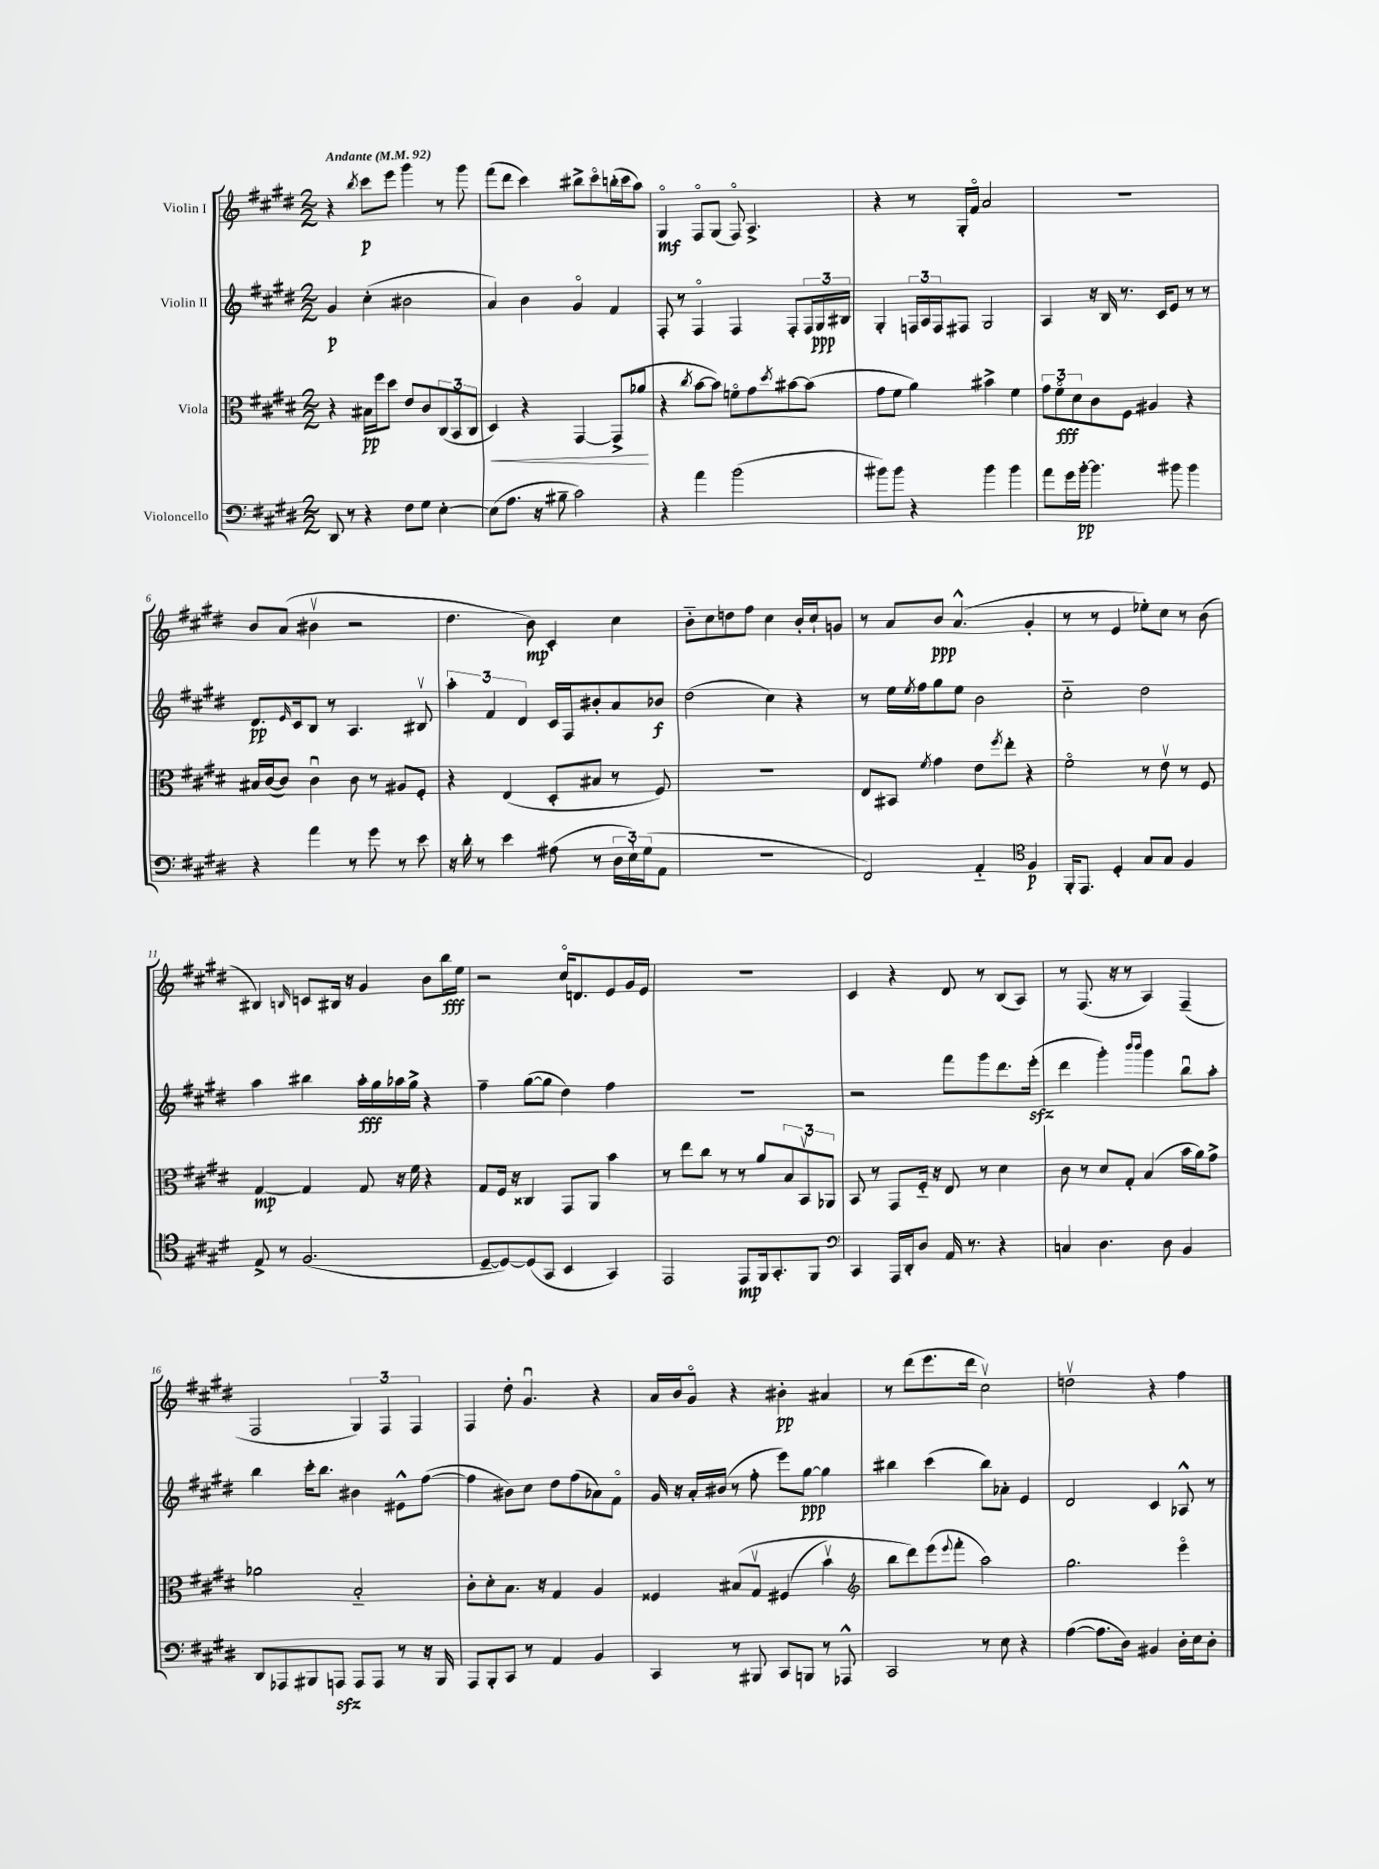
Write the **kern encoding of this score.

**kern	**dynam	**kern	**dynam	**kern	**dynam	**kern	**dynam
*part4	*part4	*part3	*part3	*part2	*part2	*part1	*part1
*staff4	*staff4	*staff3	*staff3	*staff2	*staff2	*staff1	*staff1
*I"Violoncello	*	*I"Viola	*	*I"Violin II	*	*I"Violin I	*
*clefF4	*	*clefC3	*	*clefG2	*	*clefG2	*
*k[f#c#g#d#]	*	*k[f#c#g#d#]	*	*k[f#c#g#d#]	*	*k[f#c#g#d#]	*
*M2/2	*	*M2/2	*	*M2/2	*	*M2/2	*
*MM92	*	*MM92	*	*MM92	*	*MM92	*
=1	=1	=1	=1	=1	=1	=1	=1
!	!	!	!	!	!	!LO:TX:a:B:t=Andante	!
8DD#/	.	4r	.	4g#/	p	4r	.
8r	.	.	.	.	.	.	.
.	.	.	.	.	.	8qbb/	.
4r	.	16B#X\LL	pp	(4cc#'\	.	8ccc#\L	p
.	.	16ff#\J	.	.	.	.	.
.	.	8dd#\J	.	.	.	8eee\J	.
8F#\L	.	8e/L	.	2b#X\	.	4ggg#\	.
8G#\J	.	8c#/	.	.	.	.	.
[4E'\	.	(12C#/	.	.	.	8r	.
.	.	12BB/	.	.	.	.	.
.	.	.	.	.	.	8ggg#\	.
.	.	12C#/J	.	.	.	.	.
=2	=2	=2	=2	=2	=2	=2	=2
!	!	!	!LO:HP:b	!	!	!	!
(8E\L]	.	4D#/)	<	4a/)	.	(8fff#\L	.
8.A\J	.	.	.	.	.	8ddd#\J	.
.	.	4r	.	4b\	.	4ccc#\)	.
16r	.	.	.	.	.	.	.
8B#X~\	.	.	.	.	.	.	.
2c#\)	.	[4GG#/	.	4g#/	.	8bb#X^\L	.
.	.	.	.	.	.	8ccc#\	.
.	.	(8GG#^/L]	.	4f#/	.	(16bbn'\L	.
.	.	.	.	.	.	16ccc#\J	.
.	.	8a-X/J	.	.	.	8aa\J)	.
.	.	.	[	.	.	.	.
=3	=3	=3	=3	=3	=3	=3	=3
4r	.	4r	.	8F#'/	.	4G#/	mf
.	.	.	.	8r	.	.	.
.	.	8qcc#/	.	.	.	.	.
4a\	.	[8b\L	.	4F#/	.	8F#/L	.
.	.	8b\J])	.	.	.	(8G#/J	.
(2b\	.	8fn\L	.	4F#/	.	8F#/)	.
.	.	8g#\	.	.	.	4.A^/	.
.	.	8qdd#/	.	.	.	.	.
.	.	[8b#X\	.	8F#'/L	.	.	.
.	.	(8b#\J]	.	24F#/L	.	.	.
.	.	.	.	24G#/	ppp	.	.
.	.	.	.	24B#X/JJ	.	.	.
=4	=4	=4	=4	=4	=4	=4	=4
8b#X\L)	.	8g#\L	.	4G#'/	.	4r	.
8b#\J	.	8f#\J	.	.	.	.	.
4r	.	4a\)	.	24Fn/LL	.	8r	.
.	.	.	.	24A/	.	.	.
.	.	.	.	24F/J	.	.	.
.	.	.	.	8F#X/J	.	16G#'/LL	.
.	.	.	.	.	.	16f#/JJ	.
4b#\	.	4b#X^\	.	2G#/	.	2a/	.
4b#\	.	4f#\	.	.	.	.	.
=5	=5	=5	=5	=5	=5	=5	=5
8a\L	.	12g#\L	.	4A/	.	1r	.
.	.	12f#\	fff	.	.	.	.
16g#\L	.	.	.	.	.	.	.
.	.	12d#\	.	.	.	.	.
[16b'\JJ	pp	.	.	.	.	.	.
4.b\]	.	8c#\	.	16r	.	.	.
.	.	.	.	16B/	.	.	.
.	.	8F#\J	.	8.r	.	.	.
.	.	4A#X/	.	.	.	.	.
.	.	.	.	16c#/KL	.	.	.
8b#X\	.	.	.	8e/J	.	.	.
4b#\	.	4r	.	8r	.	.	.
.	.	.	.	8r	.	.	.
!!LO:LB:g=z
=6	=6	=6	=6	=6	=6	=6	=6
4r	.	16B#X/LL	.	8.d#/L	pp	8b/L	.
.	.	([16c#/J	.	.	.	.	.
.	.	8c#/J])	.	.	.	(8a/J	.
.	.	.	.	16qqe/	.	.	.
.	.	.	.	16c#/k	.	.	.
4a\	.	4c#u\	.	8B/J	.	4b#Xv\	.
.	.	.	.	8r	.	.	.
8r	.	8c#\	.	4.A/	.	2r	.
8g#\	.	8r	.	.	.	.	.
8r	.	8A#X/L	.	.	.	.	.
8e\	.	8F#'/J	.	8B#Xv/	.	.	.
=7	=7	=7	=7	=7	=7	=7	=7
16r	.	4r	.	6aa'\	.	4.dd#\	.
16d#'\	.	.	.	.	.	.	.
8r	.	.	.	.	.	.	.
.	.	.	.	6f#/	.	.	.
4e\	.	(4E/	.	.	.	.	.
.	.	.	.	6d#/	.	.	.
.	.	.	.	.	.	8b\)	mp
(8A#X\	.	8D#'/L	.	16c#/LL	.	4c#'/	.
.	.	.	.	16F#/J	.	.	.
8r	.	8B#X/J	.	8b#X'/	.	.	.
24D#\LL	.	8r	.	8a/	.	4cc#\	.
24E`\)	.	.	.	.	.	.	.
(24G#\J	.	.	.	.	.	.	.
8AA\J	.	8F#/)	.	8b-X/J	f	.	.
=8	=8	=8	=8	=8	=8	=8	=8
1r	.	1r	.	(2dd#\	.	8b\L	.
.	.	.	.	.	.	8cc#\	.
.	.	.	.	.	.	8ddn\	.
.	.	.	.	.	.	8ff#\J	.
.	.	.	.	4cc#\)	.	4cc#\	.
.	.	.	.	4r	.	16b'/LL	.
.	.	.	.	.	.	16cc#`/J	.
.	.	.	.	.	.	8gn/J	.
=9	=9	=9	=9	=9	=9	=9	=9
2FF#/)	.	8E/L	.	8r	.	8r	.
.	.	8BB#X/J	.	16ee\LL	.	8a/L	.
.	.	.	.	8qee/	.	.	.
.	.	.	.	16ff#\J	.	.	.
.	.	8qf#/	.	.	.	.	.
.	.	4g#\	.	8gg#\	.	8b/J	ppp
.	.	.	.	8ee\J	.	(4.a^^/	.
4AA/	.	8e\L	.	2b\	.	.	.
.	.	8qff#/	.	.	.	.	.
.	.	8ee'\J	.	.	.	.	.
*clefC4	*	*	*	*	*	*	*
4F#/	p	4r	.	.	.	4g#'/	.
=10	=10	=10	=10	=10	=10	=10	=10
16FF#'/KL	.	2f#\	.	2cc#\	.	8r	.
8.EE/J	.	.	.	.	.	.	.
.	.	.	.	.	.	8r	.
4D#'/	.	.	.	.	.	4e/	.
8G#/L	.	8r	.	2dd#\	.	8ee-X'\L)	.
8G#/J	.	8ev\	.	.	.	8cc#\J	.
4F#/	.	8r	.	.	.	8r	.
.	.	8F#/	.	.	.	(8b\	.
!!LO:LB:g=z
=11	=11	=11	=11	=11	=11	=11	=11
8E^/	.	[4G#/	mp	4aa\	.	4B#X/)	.
8r	.	.	.	.	.	.	.
.	.	.	.	.	.	16qqBn/	.
(2.F#/	.	4G#/]	.	4bb#X\	.	8cn/L	.
.	.	.	.	.	.	16B#X/Jk	.
.	.	.	.	.	.	16r	.
.	.	8G#/	.	16aa'\LL	fff	4g#/	.
.	.	.	.	16gg#\	.	.	.
.	.	16r	.	16aa-X\	.	.	.
.	.	16f#\	.	16gg#^\JJ	.	.	.
.	.	4r	.	4r	.	8b\L	.
.	.	.	.	.	.	16bb\L	fff
.	.	.	.	.	.	16ee\JJ	.
=12	=12	=12	=12	=12	=12	=12	=12
[8D#~/L	.	8G#/L	.	4ff#~\	.	2r	.
8D#/_)	.	16F#/Jk	.	.	.	.	.
.	.	16r	.	.	.	.	.
(8D#/]	.	4C##X/	.	([8gg#\L	.	.	.
8GG#/J	.	.	.	8gg#\J]	.	.	.
4BB/	.	8GG#/L	.	4dd#\)	.	16cc#/KL	.
.	.	.	.	.	.	8.dn/	.
.	.	8AA/J	.	.	.	.	.
4GG#/)	.	4b\	.	4ff#\	.	8e/	.
.	.	.	.	.	.	16g#/L	.
.	.	.	.	.	.	16e/JJ	.
=13	=13	=13	=13	=13	=13	=13	=13
2EE/	.	8r	.	1r	.	1r	.
.	.	8ee\L	.	.	.	.	.
.	.	8cc#\J	.	.	.	.	.
.	.	8r	.	.	.	.	.
8EE/L	mp	8r	.	.	.	.	.
16FF#/k	.	8a/L	.	.	.	.	.
8.GG#'/	.	.	.	.	.	.	.
.	.	12B/	.	.	.	.	.
.	.	12BBv/	.	.	.	.	.
8FF#/J	.	.	.	.	.	.	.
.	.	12AA-X/J	.	.	.	.	.
=14	=14	=14	=14	=14	=14	=14	=14
*clefF4	*	*	*	*	*	*	*
4CC#/	.	8BB/	.	2r	.	4c#/	.
.	.	8r	.	.	.	.	.
16AAA/LL	.	8GG#/L	.	.	.	4r	.
16DD#'/J	.	.	.	.	.	.	.
8D#/J	.	16F#/Jk	.	.	.	.	.
.	.	16r	.	.	.	.	.
16AA/	.	8E/	.	8fff#\L	.	8d#/	.
8.r	.	.	.	.	.	.	.
.	.	8r	.	8ggg#\	.	8r	.
4r	.	4d#\	.	8.ddd#\	.	(8B/L	.
.	.	.	.	.	.	8A/J)	.
.	.	.	.	(16eeezz'\Jk	.	.	.
=15	=15	=15	=15	=15	=15	=15	=15
4Cn/	.	8c#\	.	4ddd#\	.	8r	.
.	.	8r	.	.	.	(8.F#/	.
4.D#\	.	8d#/L	.	4ggg#'\)	.	.	.
.	.	.	.	.	.	16r	.
.	.	8G#'/J	.	.	.	8r	.
.	.	.	.	16qqbbb/LL	.	.	.
.	.	.	.	16qqbbb/JJ	.	.	.
.	.	(4B/	.	4ggg#\	.	4A/)	.
8D#\	.	.	.	.	.	.	.
4BB/	.	16b\LL	.	8bbu\L	.	(4F#~/	.
.	.	16a\J)	.	.	.	.	.
.	.	8g#^\J	.	8aa'\J	.	.	.
!!LO:LB:g=z
=16	=16	=16	=16	=16	=16	=16	=16
8DD#/L	.	2a-X\	.	4bb\	.	2F#/	.
8AAA-X/	.	.	.	.	.	.	.
8BBB#X/	.	.	.	16ccc#'\KL	.	.	.
.	.	.	.	8.bb\J	.	.	.
8AAAnzz/J	.	.	.	.	.	.	.
8AAA/L	.	2B/	.	4b#X\	.	6G#/)	.
8AAA/J	.	.	.	.	.	.	.
.	.	.	.	.	.	6F#/	.
8r	.	.	.	8e#X^^\L	.	.	.
.	.	.	.	.	.	6F#/	.
16r	.	.	.	([8ff#\J	.	.	.
16BBB#/	.	.	.	.	.	.	.
=17	=17	=17	=17	=17	=17	=17	=17
8AAA/L	.	8c#'\L	.	4ff#\]	.	4F#/	.
8BBB'/	.	8d#'\	.	.	.	.	.
8CC#/J	.	8.B\J	.	8b#X\L)	.	8dd#'\	.
8r	.	.	.	8cc#\J	.	4.g#u/	.
.	.	16r	.	.	.	.	.
4AA/	.	4G#/	.	8dd#\L	.	.	.
.	.	.	.	(8ff#\	.	.	.
4BB/	.	4A/	.	8a-X\)	.	4r	.
.	.	.	.	8f#\J	.	.	.
=18	=18	=18	=18	=18	=18	=18	=18
4CC#/	.	4F##X/	.	16g#/	.	16a/LL	.
.	.	.	.	16r	.	16b/J	.
.	.	.	.	16a'/LL	.	8g#/J	.
.	.	.	.	(16b#X/JJ	.	.	.
8r	.	(8B#X/L	.	8r	.	4r	.
8BBB#X/	.	8G#v/J	.	8ff#'\	.	.	.
8CC#/L	.	(4F#X/	.	8eee\L)	.	4b#X'\	pp
8BBBn/J	.	.	.	[8gg#\J	ppp	.	.
8r	.	4bv\)	.	4gg#\]	.	4a#X/	.
8AAA-X^^/	.	.	.	.	.	.	.
=19	=19	=19	=19	=19	=19	=19	=19
*	*	*clefG2	*	*	*	*	*
2CC#/	.	8bb\L	.	4bb#X\	.	8r	.
.	.	8ddd#\)	.	.	.	(8ddd#\L	.
.	.	(8eee\	.	(4ccc#\	.	8.eee\	.
.	.	8qqeee/	.	.	.	.	.
.	.	8fff#'\J	.	.	.	.	.
.	.	.	.	.	.	16ddd#\Jk	.
8r	.	2aa\)	.	8bb#\L)	.	2cc#v\)	.
8E\	.	.	.	8a-X'\J	.	.	.
4r	.	.	.	4e/	.	.	.
=20	=20	=20	=20	=20	=20	=20	=20
([4A\	.	2.gg#\	.	2d#/	.	2ddnv\	.
8.A\L]	.	.	.	.	.	.	.
16D#\Jk)	.	.	.	.	.	.	.
4BB#X/	.	.	.	4c#/	.	4r	.
16D#'\LL	.	4eee\	.	8A-X^^/	.	4ff#\	.
16E\J	.	.	.	.	.	.	.
8D#'\J	.	.	.	8r	.	.	.
==	==	==	==	==	==	==	==
*-	*-	*-	*-	*-	*-	*-	*-
